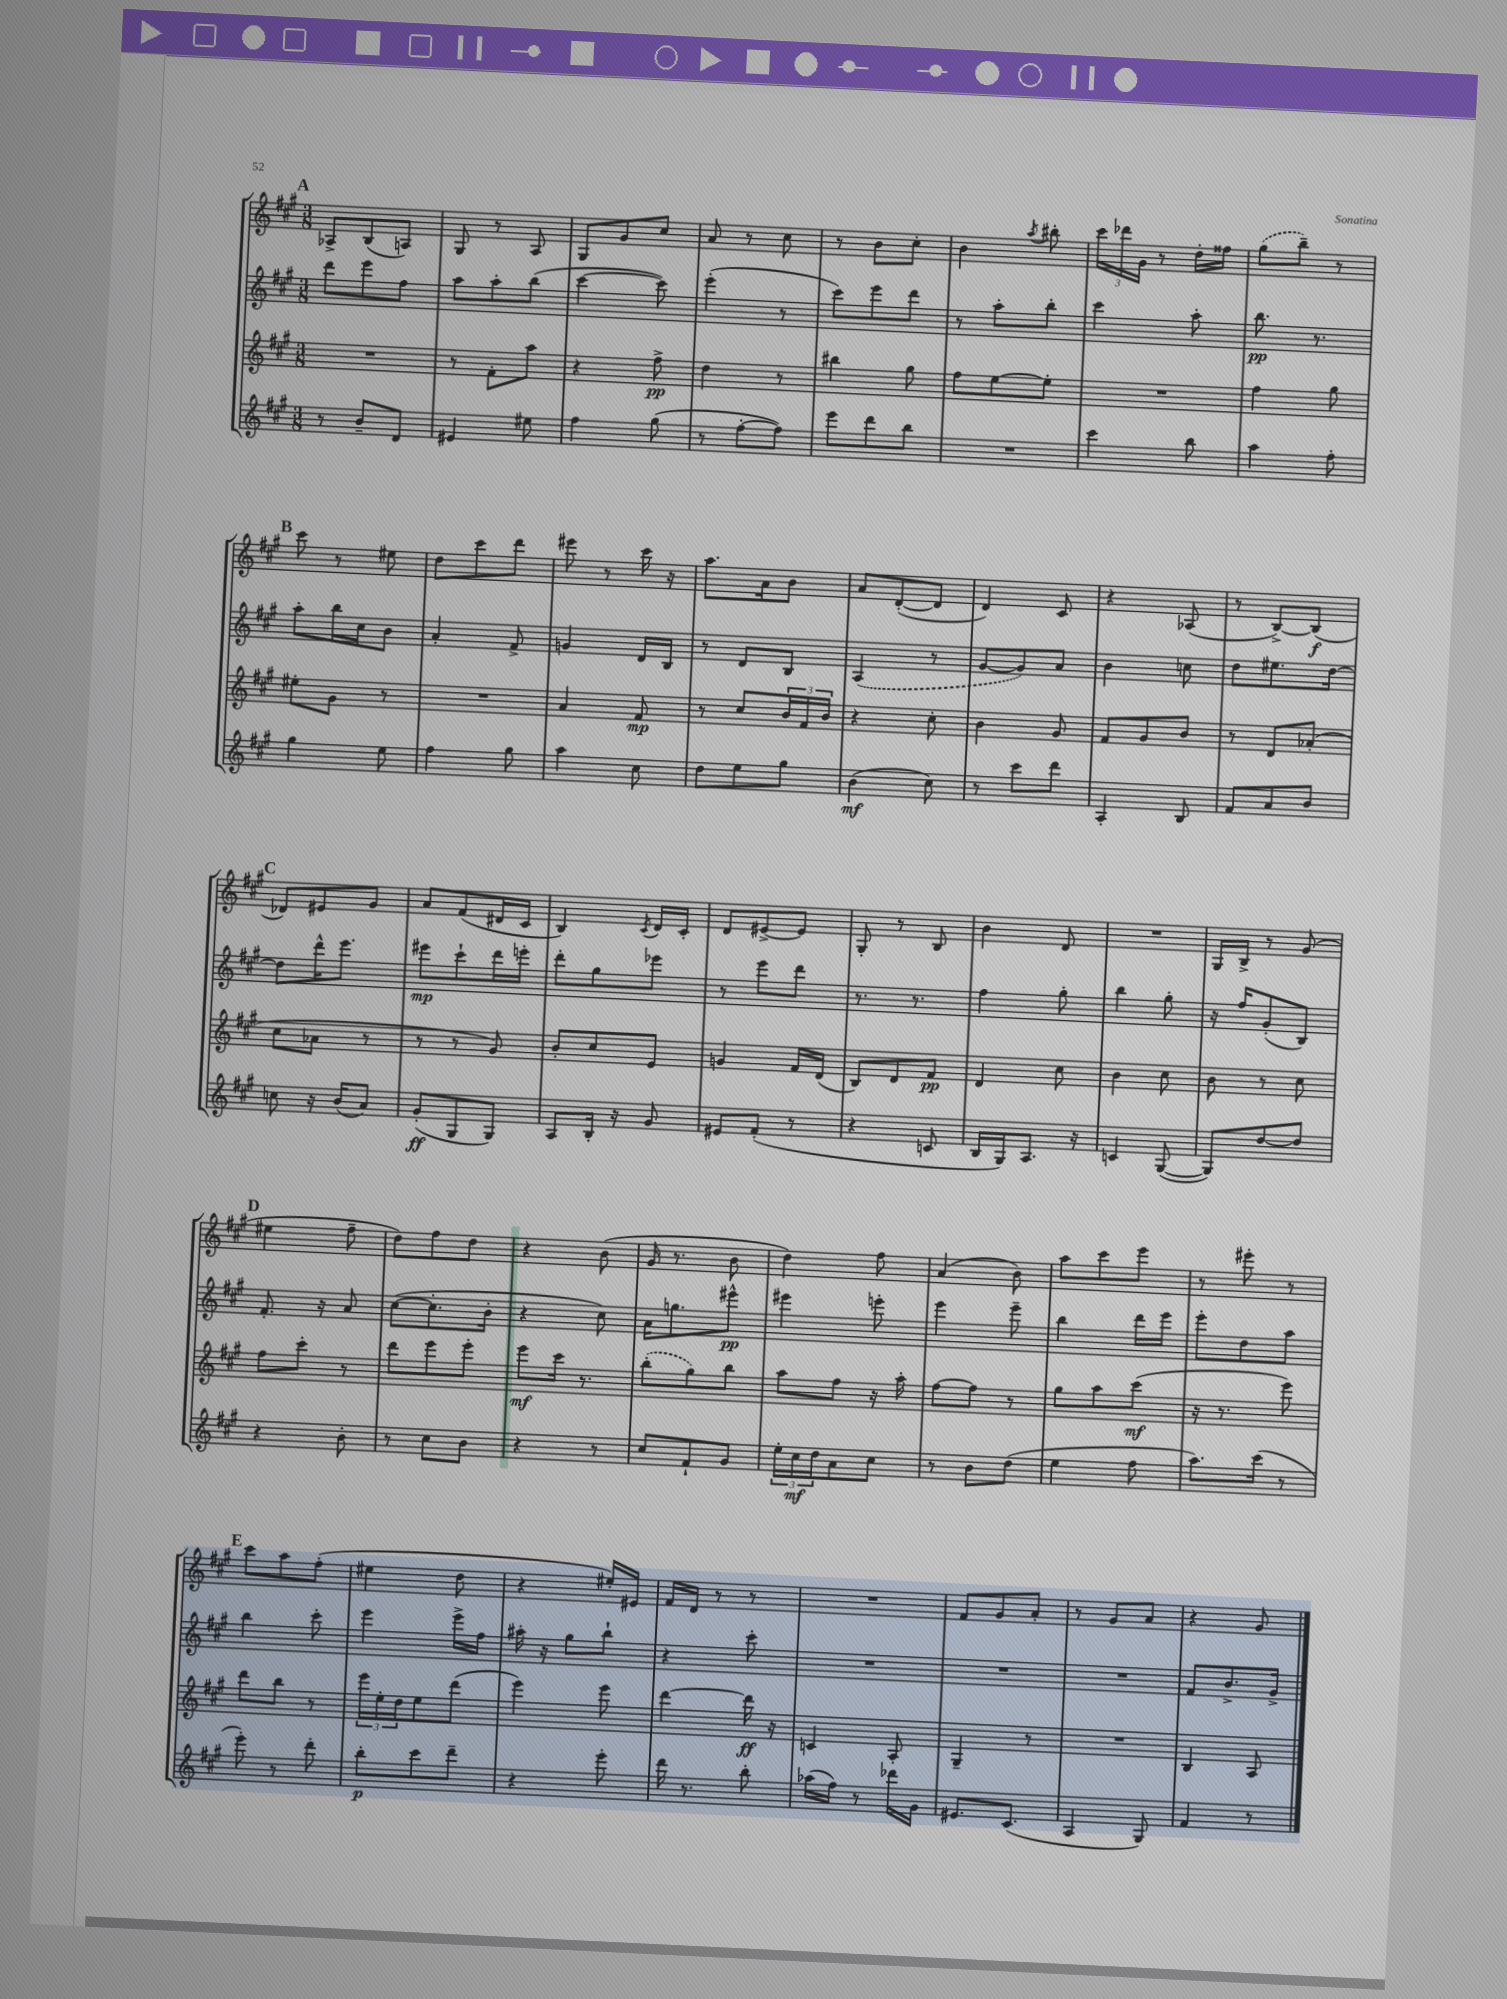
<<
\new StaffGroup <<
\new Staff = "s0" {
    \clef treble \key a \major \numericTimeSignature \time 3/8
    \mark \markup { \bold "A" } aes8-> b8( a8) |
    gis8 r8 a8 |
    gis8 gis'8 cis''8 |
    a'8 r8 cis''8 |
    r8 b'8 cis''8-. |
    b'4 \acciaccatura { a''8 } bis''8-. |
    \tuplet 3/2 { cis'''16 des'''16 gis'16 } r8 d''16-. fisis''16 |
    \once \slurDashed gis''8( b''8--) r8 |
    \mark \markup { \bold "B" } cis'''8 r8 eis''8 |
    d''8 cis'''8 d'''8 |
    eis'''8 r8 cis'''16 r16 |
    a''8. a'16 b'8 |
    a'8 d'8~-.( d'8 |
    d'4) cis'8 |
    r4 aes8( |
    r8 b8~->) b8\f( |
    \mark \markup { \bold "C" } des'8) eis'8 gis'8 |
    a'8 fis'8( dis'16 cis'16 |
    b4) \acciaccatura { cis'8 } d'16 cis'16-. |
    d'8 eis'8~-> eis'8 |
    gis8-. r8 b8 |
    b'4 d'8 |
    R4. |
    gis16 b16-> r8 gis'8( |
    \mark \markup { \bold "D" } eis''4 fis''8-- |
    d''8) fis''8 d''8 |
    r4 b'8( |
    gis'16 r8. b'8 |
    d''4) fis''8 |
    a'4( b'8) |
    a''8 cis'''8 e'''8 |
    r8 eis'''8-. r8 |
    \mark \markup { \bold "E" } cis'''8 a''8 fis''8-.( |
    eis''4 d''8 |
    r4 eis''16-.) eis'16 |
    fis'16 d'16 r8 r8 |
    R4. |
    fis'8 gis'8 a'8-. |
    r8 gis'8 a'8 |
    r4 gis'8 \bar "|." |
}
\new Staff = "s1" {
    \clef treble \key a \major \numericTimeSignature \time 3/8
    \mark \markup { \bold "A" } d'''8 e'''8 fis''8 |
    a''8 a''8-. b''8( |
    cis'''4~ cis'''8) |
    e'''4-.( r8 |
    cis'''8) e'''8 d'''8 |
    r8 a''8-. b''8-. |
    cis'''4 a''8-. |
    b''8.\pp r8. |
    \mark \markup { \bold "B" } a''8-. b''16 cis''16 b'8 |
    a'4-. fis'8-> |
    g'4 d'16 b16 |
    r8 d'8 b8 |
    \once \slurDashed a4( r8 |
    gis'8~ gis'8) a'8 |
    b'4 c''8 |
    d''8 eis''8. d''16~ |
    \mark \markup { \bold "C" } d''8 d'''16-^ e'''8. |
    eis'''8\mp cis'''8-! d'''16 e'''16-. |
    d'''8-. gis''8 ees'''8 |
    r8 e'''8 d'''8 |
    r8. r8. |
    fis''4 gis''8-. |
    b''4 gis''8-. |
    r16 fis''16 gis'8-.( b8) |
    \mark \markup { \bold "D" } fis'8.-. r16 a'8 |
    cis''8~( cis''8.-. b'16-. |
    r4 cis''8) |
    a'16 g''8. eis'''8-^\pp |
    eis'''4 e'''8-. |
    e'''4 e'''8-- |
    b''4 d'''16 e'''16 |
    e'''8-. d''8 a''8 |
    \mark \markup { \bold "E" } b''4 cis'''8-. |
    e'''4 e'''16-> fis''16 |
    ais''16-. r16 gis''8 b''8-! |
    r4 cis'''8-. |
    R4. |
    R4. |
    R4. |
    fis'8 b'8.-> gis'16-> \bar "|." |
}
\new Staff = "s2" {
    \clef treble \key a \major \numericTimeSignature \time 3/8
    \mark \markup { \bold "A" } R4. |
    r8 fis'8-. a''8 |
    r4 fis''8->\pp |
    d''4 r8 |
    bis''4 gis''8 |
    fis''8 e''8~ e''8-. |
    R4. |
    fis''4 gis''8 |
    \mark \markup { \bold "B" } eis''8-. gis'8 r8 |
    R4. |
    a'4 fis'8\mp |
    r8 cis''8 \tuplet 3/2 { b'16 fis'16 b'16 } |
    r4 cis''8-. |
    b'4 gis'8 |
    fis'8 gis'8 b'8 |
    r8 d'8 aes'8-.( |
    \mark \markup { \bold "C" } cis''8 aes'8 r8 |
    r8 r8 gis'8) |
    b'8-. cis''8 e'8 |
    g'4 fis'16 d'16( |
    b8) d'8 fis'8\pp |
    d'4 cis''8 |
    b'4 cis''8 |
    b'8 r8 cis''8 |
    \mark \markup { \bold "D" } fis''8 cis'''8-. r8 |
    d'''8 e'''8 e'''8-. |
    e'''8\mf cis'''16 r8. |
    \once \slurDashed b''8-.( gis''8) b''8 |
    a''8 fis''8 r16 a''16-. |
    fis''8~ fis''8 r8 |
    gis''8 a''8 cis'''8\mf( |
    r16 r8. e'''8) |
    \mark \markup { \bold "E" } d'''8 b''8 r8 |
    \tuplet 3/2 { e'''16 e''16-. d''16 } e''8 d'''8( |
    e'''4) e'''8 |
    d'''4~ d'''16\ff r16 |
    c'4 a8-. |
    gis4-- r8 |
    R4. |
    b4 a8 \bar "|." |
}
\new Staff = "s3" {
    \clef treble \key a \major \numericTimeSignature \time 3/8
    \mark \markup { \bold "A" } r8 b'8-- d'8 |
    eis'4 eis''8 |
    fis''4 gis''8( |
    r8 fis''8~-. fis''8) |
    e'''8 d'''8 b''8 |
    R4. |
    cis'''4 b''8 |
    a''4 fis''8-. |
    \mark \markup { \bold "B" } gis''4 e''8 |
    fis''4 gis''8 |
    a''4 cis''8 |
    d''8 e''8 gis''8 |
    b'4\mf( cis''8) |
    r8 cis'''8 d'''8 |
    a4-. b8 |
    fis'8 a'8 b'8 |
    \mark \markup { \bold "C" } c''8 r16 b'16( a'8) |
    gis'8-.\ff( gis8 gis8) |
    a8 b16-. r16 gis'8 |
    eis'8 fis'8-.( r8 |
    r4 c'8 |
    b16 gis16) a8. r16 |
    c'4 gis8~( |
    gis8) d''8~ d''8 |
    \mark \markup { \bold "D" } r4 b'8-. |
    r8 cis''8 b'8 |
    r4 r8 |
    cis''8 fis'8-! gis'8 |
    \tuplet 3/2 { e''16-. cis''16\mf d''16 } a'8 cis''8 |
    r8 b'8 d''8( |
    e''4 fis''8 |
    a''8.) cis'''16( r8 |
    \mark \markup { \bold "E" } e'''8-.) r8 d'''8-. |
    b''8-.\p cis'''8 d'''8-- |
    r4 e'''8-. |
    d'''16 r8. b''8-. |
    aes''16( fis''16) r8 des'''16 gis'16 |
    eis'8. cis'8.( |
    a4 gis8) |
    fis'4 r8 \bar "|." |
}
>>
>>
\layout { \context { \Score \remove "Bar_number_engraver" } }
